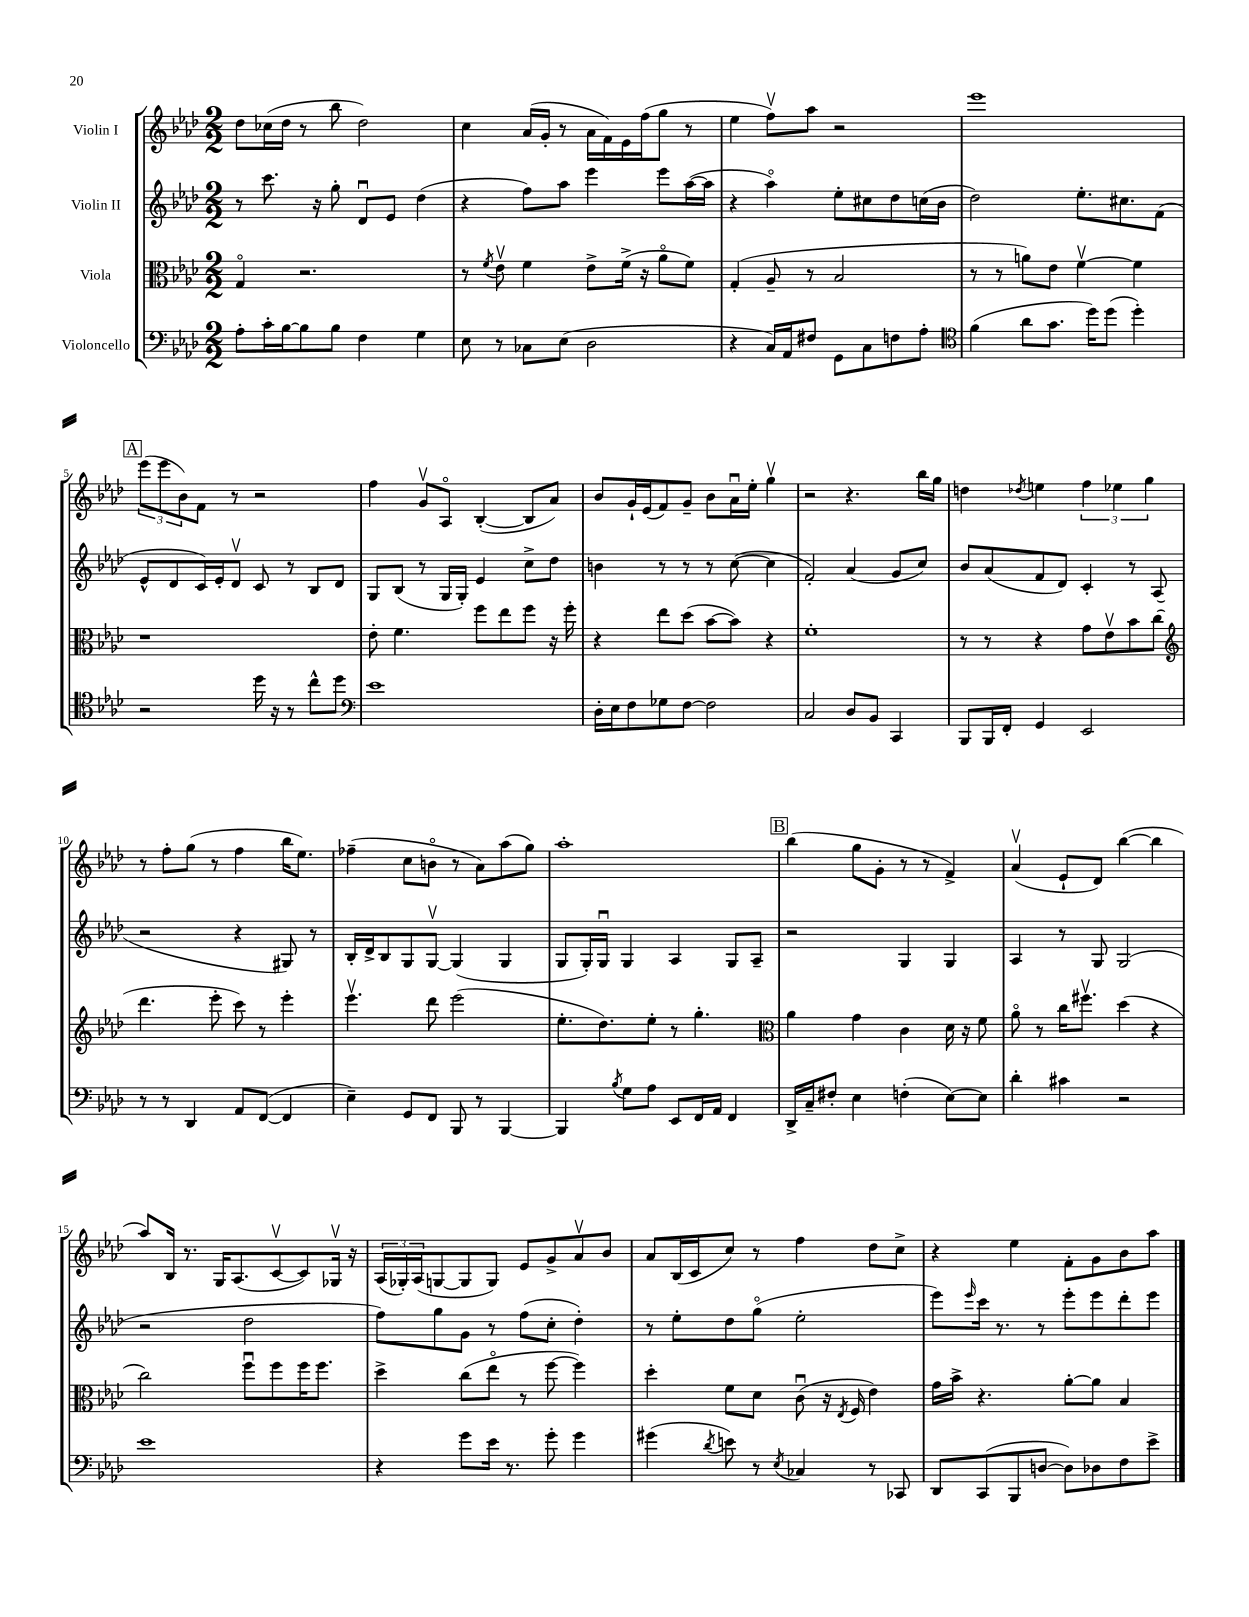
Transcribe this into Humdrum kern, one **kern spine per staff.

**kern	**kern	**kern	**kern
*part4	*part3	*part2	*part1
*staff4	*staff3	*staff2	*staff1
*I"Violoncello	*I"Viola	*I"Violin II	*I"Violin I
*clefF4	*clefC3	*clefG2	*clefG2
*k[b-e-a-d-]	*k[b-e-a-d-]	*k[b-e-a-d-]	*k[b-e-a-d-]
*M2/2	*M2/2	*M2/2	*M2/2
=1	=1	=1	=1
8A-'\L	4G/	8r	8dd-\L
16c'\L	.	8.ccc\	(16cc-X\L
[16B-\J	.	.	16dd-\JJ
8B-\]	2.r	.	8r
.	.	16r	.
8B-\J	.	8gg'\	8bb-\
4F\	.	8d-u/L	2dd-\)
.	.	8e-/J	.
4G\	.	(4dd-\	.
=2	=2	=2	=2
8E-\	8r	4r	4cc\
.	8qf/	.	.
8r	8e-v\	.	.
8C-X\L	4f\	8ff\L)	(16a-/LL
.	.	.	16g'/JJ
(8E-\J	.	8aa-\J	8r
2D-\	8e-^\L	4eee-\	16a-\LL
.	.	.	16f\)
.	(16f^\Jk	.	16e-\
.	16r	.	(16ff\J
.	8a-\L	8eee-\L	8gg\J
.	8f\J)	([16aa-\L	8r
.	.	16aa-\JJ]	.
=3	=3	=3	=3
4r	(4G'/	4r	4ee-\
16C/LL)	8A-~/	4aa-\)	8ffv\L)
16AA-/J	.	.	.
8F#X/J	8r	.	8aa-\J
8GG\L	2B-/	8ee-'\L	2r
8C\	.	8cc#X\	.
8Fn\	.	8dd-\	.
8A-'\J	.	(16ccn\L	.
.	.	16b-\JJ	.
=4	=4	=4	=4
*clefC4	*	*	*
(4f\	8r	2dd-\)	1eee-
.	8r	.	.
8a-\L	8an\L)	.	.
8.g\J	8e-\J	.	.
.	[4fv\	8.ee-'\L	.
16dd-\KL)	.	.	.
(8dd-\J	.	.	.
.	.	8.cc#X\	.
4dd-'\)	4f\]	.	.
.	.	(8f\J	.
!!LO:LB:g=z
!!LO:REH:place=s1:t=A
=5	=5	=5	=5
2r	1r	8e-^^/L	(12eee-\L
.	.	.	12eee-\
.	.	8d-/	.
.	.	.	12b-\)
.	.	16c/L)	8f\J
.	.	16e-'/J	.
.	.	8d-v/J	8r
16dd-\	.	8c/	2r
16r	.	.	.
8r	.	8r	.
8cc^^\L	.	8B-/L	.
8dd-\J	.	8d-/J	.
=6	=6	=6	=6
*clefF4	*	*	*
1e-	8e-'\	8G/L	4ff\
.	4.f\	(8B-/J	.
.	.	8r	8gv/L
.	.	16G/LL	8A-/J
.	.	16G'/JJ)	.
.	8ff\L	4e-/	([4B-'/
.	8ee-\	.	.
.	8ff\J	8cc^\L	8B-/L]
.	16r	8dd-\J	8a-/J)
.	16ff'\	.	.
=7	=7	=7	=7
16D-'\LL	4r	4bn\	8b-/L
16E-\J	.	.	.
8F\	.	.	16g`/L
.	.	.	(16e-/J
8G-X\	8ee-\L	8r	8f/)
[8F\J	(8dd-\J	8r	8g~/J
2F\]	[8b-\L	8r	8b-\L
.	8b-\J])	([8cc\	16a-u\L
.	.	.	16ee-'\JJ
.	4r	4cc\]	4ggv\
=8	=8	=8	=8
2C/	1f'	2f'/)	2r
8D-/L	.	(4a-/	4.r
8BB-/J	.	.	.
4CC/	.	8g/L	.
.	.	8cc/J)	16bb-\LL
.	.	.	16gg\JJ
=9	=9	=9	=9
8BBB-/L	8r	8b-/L	4ddn\
16BBB-/L	8r	(8a-/	.
16FF'/JJ	.	.	.
.	.	.	8qdd-X/
4GG/	4r	8f/	4een\
.	.	8d-/J)	.
2EE-/	8g\L	4c'/	6ff\
.	8e-v\	.	.
.	.	.	6ee-X\
.	8b-\	8r	.
.	.	.	6gg\
.	(8cc\J	(8A-/	.
!!LO:LB:g=z
=10	=10	=10	=10
*	*clefG2	*	*
8r	4.ddd-\	2r	8r
8r	.	.	8ff'\L
4DD-/	.	.	(8gg\J
.	8eee-'\	.	8r
8AA-/L	8ccc\)	4r	4ff\
([8FF/J	8r	.	.
4FF/]	4eee-'\	8G#X/)	16bb-\KL
.	.	.	8.ee-\J)
.	.	8r	.
=11	=11	=11	=11
4E-~\)	4.eee-v\	16B-'/LL	(4ff-X~\
.	.	16d-^/J	.
.	.	8B-/	.
8GG/L	.	8G/	8cc\L
8FF/J	8ddd-\	[8Gv/J	8bn\J
8BBB-/	(2eee-\	(4G/]	8r
8r	.	.	8a-\L)
[4BBB-/	.	4G/	(8aa-\
.	.	.	8gg\J)
=12	=12	=12	=12
4BBB-/]	8.ee-'\L	8G/L	1aa-'
.	.	16G'/L)	.
.	8.dd-\)	16Gu/JJ	.
8qB-/	.	.	.
8G\L	.	4G/	.
8A-\J	8ee-'\J	.	.
8EE-/L	8r	4A-/	.
16FF/L	4.gg'\	.	.
16AA-/JJ	.	.	.
4FF/	.	8G/L	.
.	.	8A-~/J	.
!!LO:REH:place=s1:t=B
=13	=13	=13	=13
*	*clefC3	*	*
16DD-^/LL	4a-\	2r	(4bb-\
16C~/J	.	.	.
8F#X'/J	.	.	.
4E-\	4g\	.	8gg\L
.	.	.	8g'\J
(4Fn'\	4c\	4G/	8r
.	.	.	8r
[8E-\L)	16d-\	4G/	4f^/)
.	16r	.	.
8E-\J]	8f\	.	.
=14	=14	=14	=14
4d-'\	8a-\	4A-/	(4a-v/
.	8r	.	.
4c#X\	16cc\KL	8r	8e-`/L
.	8.ff#Xv\J	.	.
.	.	8G/	8d-/J)
2r	(4dd-\	(2G/	([4bb-\
.	4r	.	4bb-\]
!!LO:LB:g=z
=15	=15	=15	=15
1e-	2cc\)	2r	8aa-/L)
.	.	.	16B-/Jk
.	.	.	8.r
.	.	.	16G/KL
.	.	.	(8.A-/
.	8ffu\L	2dd-\	.
.	8ff\	.	[8cv/
.	16ff\K	.	8c/])
.	8.ff\J	.	.
.	.	.	16G-Xv/Jk
.	.	.	16r
=16	=16	=16	=16
4r	4dd-^\	8ff\L)	(24A-/LL
.	.	.	24G-X'/)
.	.	.	(24A-/J
.	.	8gg\	[8Gn/
8g\L	(8cc\L	8g\J	8G/]
16e-\Jk	8ee-\J	8r	8G/J)
8.r	.	.	.
.	8r	(8ff\L	8e-/L
8g'\	[8ff\	8cc'\J	8g^/
4g\	4ff\])	4dd-'\)	8a-v/
.	.	.	8b-/J
=17	=17	=17	=17
(4g#X\	4dd-'\	8r	8a-/L
.	.	8ee-'\L	(16B-/L
.	.	.	16c/J
8qd-/	.	.	.
8en\)	8f\L	8dd-\	8cc/J)
8r	8d-\J	(8gg\J	8r
8qE-/	.	.	.
4C-X/	(8cu\	2ee-'\	4ff\
.	16r	.	.
.	8qE-/	.	.
.	16F/	.	.
8r	4e-\)	.	8dd-\L
8CC-X/	.	.	8cc^\J
=18	=18	=18	=18
8DD-/L	16g\LL	8eee-\L)	4r
.	16b-^\JJ	.	.
.	.	16qqeee-/	.
(8CC/	4.r	16ccc\Jk	.
.	.	8.r	.
8BBB-/	.	.	4ee-\
[8Dn/J	.	8r	.
8D\L])	[8a-'\L	8eee-'\L	8f'\L
8D-X\	8a-\J]	8eee-\	8g\
8F\	4B-/	8ddd-'\	8b-\
8e-^\J	.	8eee-\J	8aa-\J
==	==	==	==
*-	*-	*-	*-
